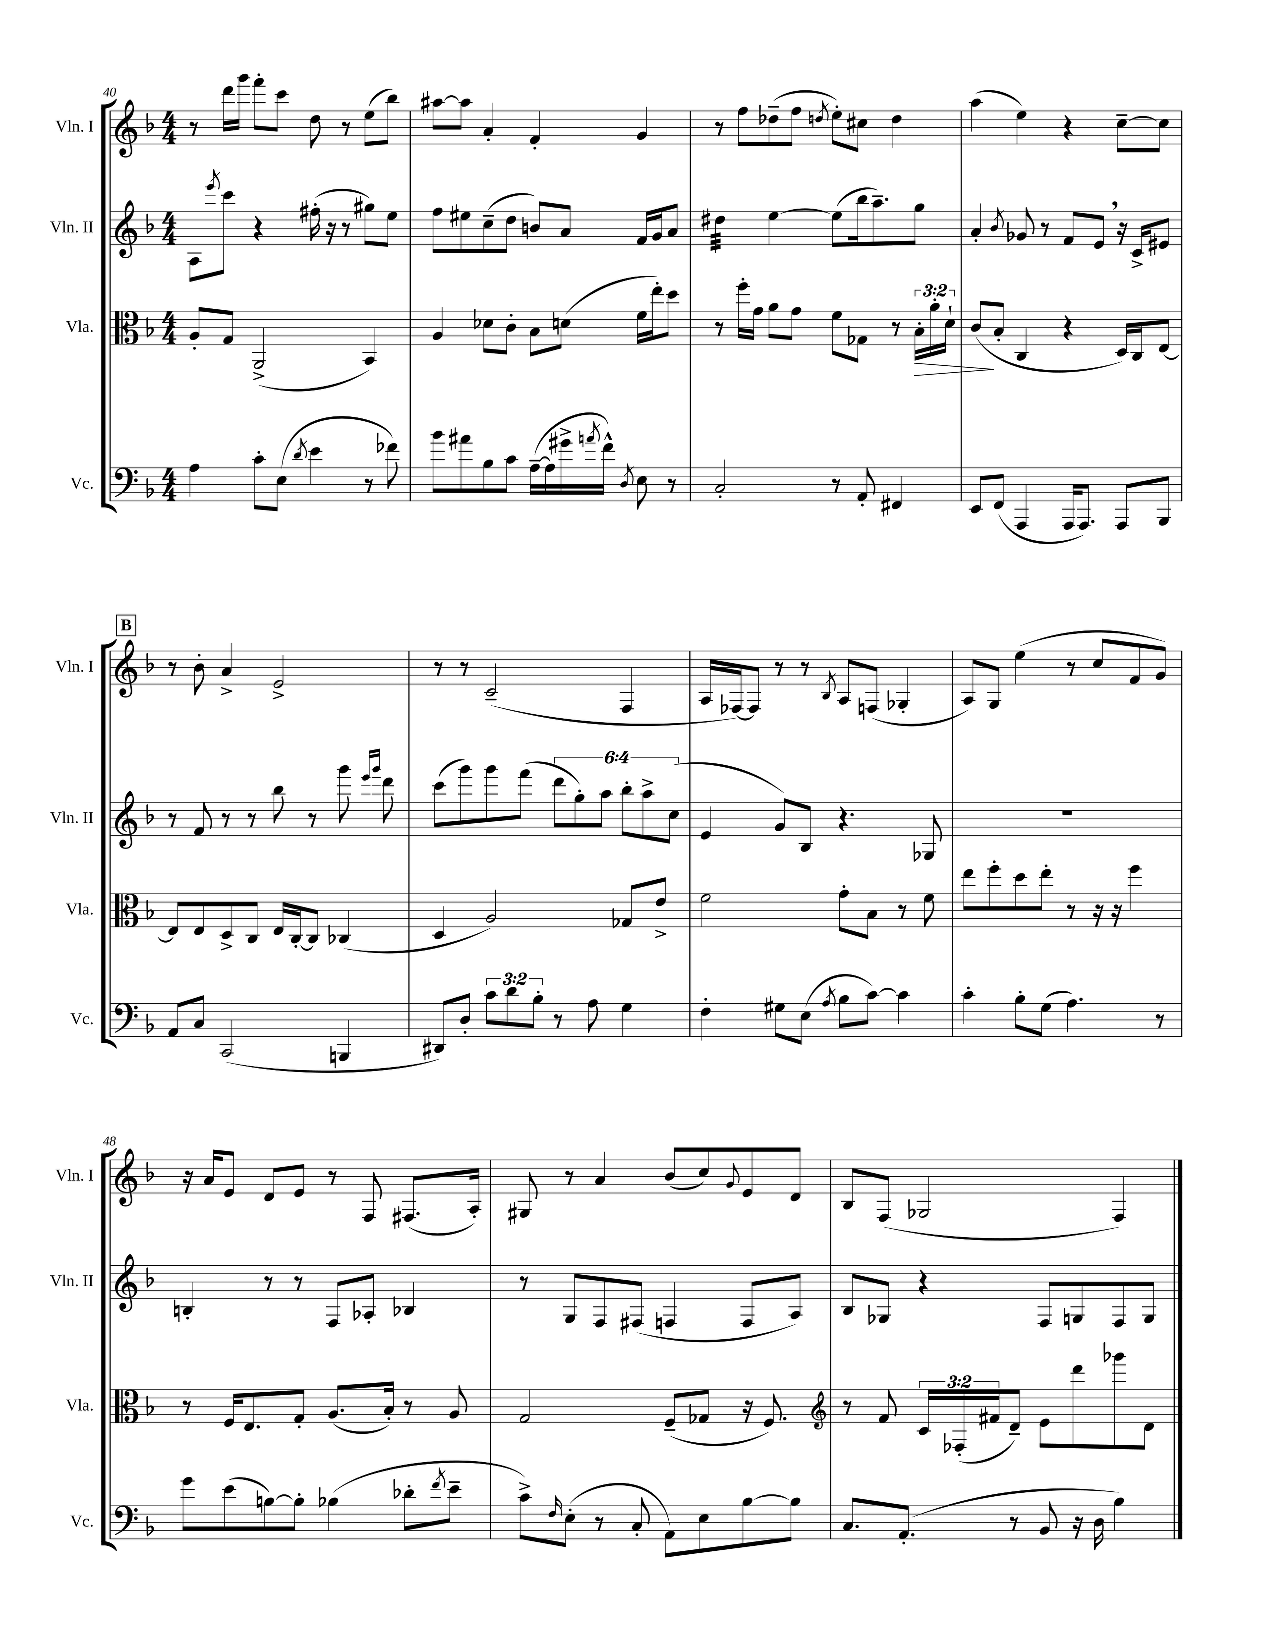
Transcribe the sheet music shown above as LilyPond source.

<<
\new StaffGroup <<
\new Staff = "s0" \with { instrumentName = "Vln. I" shortInstrumentName = "Vln. I" } {
    \clef treble \key f \major \numericTimeSignature \time 4/4
    r8 d'''16 g'''16 f'''8-. c'''8 d''8 r8 e''8( bes''8) |
    ais''8~ ais''8 a'4-. f'4-. g'4 |
    r8 f''8 des''8--( f''8 \acciaccatura { d''8 } e''8-.) cis''8 d''4 |
    a''4( e''4) r4 c''8~-- c''8 |
    \mark \markup { \box "B" } r8 bes'8-. a'4-> e'2-> |
    r8 r8 c'2--( f4 |
    a16 fes16~) fes8 r8 r8 \acciaccatura { bes8 } a8 f8( ges4-. |
    a8) g8 e''4( r8 c''8 f'8 g'8) |
    r16 a'16 e'8 d'8 e'8 r8 f8 fis8.( a16-.) |
    gis8 r8 a'4 bes'8( c''8) \appoggiatura { g'8 } e'8 d'8 |
    bes8 f8( ges2 f4) \bar "|." |
}
\new Staff = "s1" \with { instrumentName = "Vln. II" shortInstrumentName = "Vln. II" } {
    \clef treble \key f \major \numericTimeSignature \time 4/4 \override Staff.TupletNumber.text = #tuplet-number::calc-fraction-text
    a8 \acciaccatura { e'''8 } c'''8 r4 fis''16-.( r16 r8 gis''8) e''8 |
    f''8 eis''8 c''8--( d''8 b'8) a'8 f'16 g'16 a'8 |
    dis''4:32 e''4~ e''8( bes''16 a''8.--) g''8 |
    a'4-. \acciaccatura { bes'8 } ges'8 r8 f'8 e'8 \breathe r16 c'16-> eis'8 |
    \mark \markup { \box "B" } r8 f'8 r8 r8 bes''8 r8 g'''8 \grace { e'''16 g'''16 } d'''8 |
    c'''8( g'''8) g'''8 f'''8( \tuplet 6/4 { d'''8 g''8-.) a''8 bes''8-. a''8-> c''8( } |
    e'4 g'8) bes8 r4. ges8 |
    R1 |
    b4-. r8 r8 f8 aes8-. bes4 |
    r8 g8 f8 fis8( f4 f8 a8) |
    bes8 ges8 r4 f8 g8 f8 g8 \bar "|." |
}
\new Staff = "s2" \with { instrumentName = "Vla." shortInstrumentName = "Vla." } {
    \clef alto \key f \major \numericTimeSignature \time 4/4 \override Staff.TupletNumber.text = #tuplet-number::calc-fraction-text
    a8-. g8 a,2->( bes,4) |
    a4 des'8 c'8-. bes8 d'8( f'16 e''16-.) d''8 |
    r8 f''16-. g'16 a'8 g'8 f'8 ges8 r8 \tuplet 3/2 { bes16-.\> a'16-. d'16-! } |
    c'8\!( bes8-. c4 r4 d16) c16 e8~ |
    \mark \markup { \box "B" } e8 e8 d8-> c8 e16 c16~-. c8 ces4( |
    d4 a2) ges8 e'8-> |
    f'2 g'8-. bes8 r8 f'8 |
    e''8 f''8-. d''8 e''8-. r8 r16 r16 f''4 |
    r8 f16 e8. g8-. a8.( bes16-.) r8 a8 |
    g2 f8--( ges8 r16 f8.) |
    \clef treble r8 f'8 \tuplet 3/2 { c'16 fes16-.( fis'16 } d'8--) e'8 d'''8 ges'''8 d'8 \bar "|." |
}
\new Staff = "s3" \with { instrumentName = "Vc." shortInstrumentName = "Vc." } {
    \clef bass \key f \major \numericTimeSignature \time 4/4 \override Staff.TupletNumber.text = #tuplet-number::calc-fraction-text
    a4 c'8-. e8( \acciaccatura { d'8 } e'4 r8 fes'8) |
    bes'8 ais'8 bes8 c'8 a16~--( a16 gis'16-> \acciaccatura { a'8 } f'16-^) \acciaccatura { d8 } e8 r8 |
    c2-. r8 a,8-. fis,4 |
    e,8 f,8( a,,4 a,,16 a,,8.) a,,8 bes,,8 |
    \mark \markup { \box "B" } a,8 c8 c,2( b,,4 |
    dis,8) d8-. \tuplet 3/2 { c'8 d'8 bes8-. } r8 a8 g4 |
    f4-. gis8 e8( \acciaccatura { a8 } bes8 c'8~) c'4 |
    c'4-. bes8-. g8( a4.) r8 |
    g'8 e'8( b8~) b8-. bes4( des'8-. \acciaccatura { f'8 } e'8-- |
    c'8->) \grace { f16 } e8-.( r8 c8-. a,8) e8 bes8~ bes8 |
    c8. a,8.-.( r8 bes,8 r16 d16 bes4) \bar "|." |
}
>>
>>
\layout { \context { \Score currentBarNumber = #40 } }
